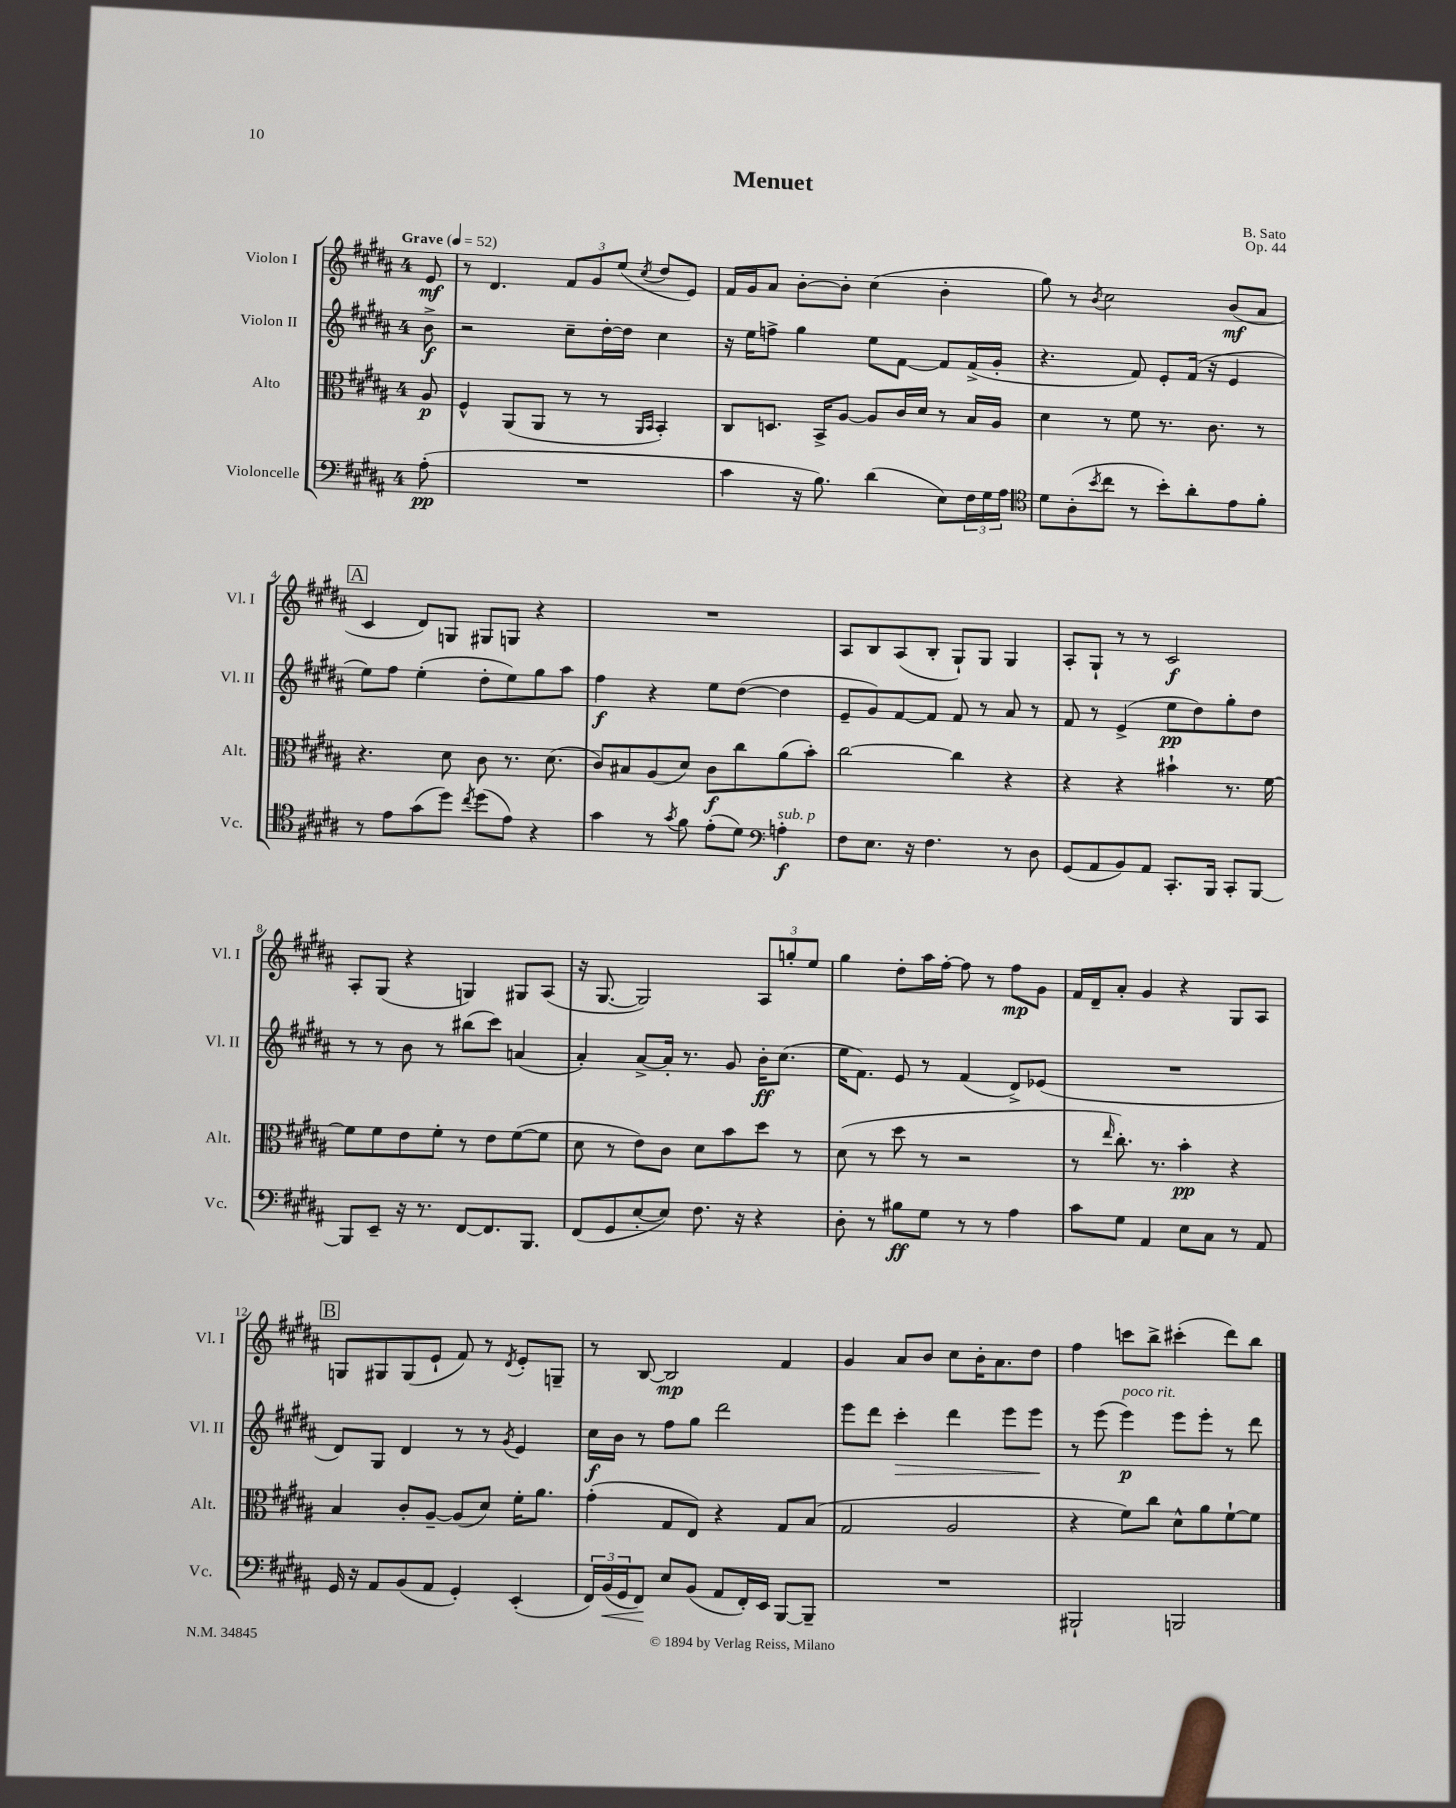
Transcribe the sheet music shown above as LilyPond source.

\header { title = "Menuet" composer = "B. Sato" opus = "Op. 44" }
<<
\new StaffGroup <<
\new Staff = "s0" \with { instrumentName = "Violon I" shortInstrumentName = "Vl. I" } {
    \clef treble \key b \major \once \override Staff.TimeSignature.style = #'single-digit \time 4/4 \partial 8 \tempo "Grave" 4 = 52
    e'8\mf |
    r8 dis'4. \tuplet 3/2 { fis'8 gis'8 e''8( } \acciaccatura { cis''8 } dis''8 e'8) |
    fis'16 gis'16 ais'8 b'8~-. b'8-. cis''4( b'4-. |
    gis''8) r8 \acciaccatura { b'8 } cis''2 b'8\mf( ais'8 |
    \mark \markup { \box "A" } cis'4 dis'8) g8 gis8 g8 r4 |
    R1 |
    ais8 b8 ais8( b8-. gis8-!) gis8 gis4 |
    ais8-. gis8-! r8 r8 cis'2\f |
    ais8-. gis8( r4 g4) gis8 ais8( |
    r16 gis8.~ gis2) \tuplet 3/2 { ais8 g''8-. e''8 } |
    gis''4 dis''8-. ais''16 fis''16~-. fis''8 r8 fis''8\mp gis'8 |
    fis'16 dis'16-- ais'8-. gis'4 r4 gis8 ais8 |
    \mark \markup { \box "B" } g8 gis8 gis8( e'8-! fis'8) r8 \acciaccatura { dis'8 } e'8-. g8-- |
    r8 b8~ b2\mp fis'4 |
    gis'4 ais'8 b'8 cis''8 b'16-. ais'8. dis''8 |
    fis''4 c'''8 b''8-> cis'''4-.( dis'''8) b''8 \bar "|." |
}
\new Staff = "s1" \with { instrumentName = "Violon II" shortInstrumentName = "Vl. II" } {
    \clef treble \key b \major \once \override Staff.TimeSignature.style = #'single-digit \time 4/4 \partial 8
    b'8->\f |
    r2 cis''8-- dis''16~-. dis''16 cis''4 |
    r16 e''16 f''8-> gis''4 e''8 fis'8~ fis'8 fis'16->( gis'16-. |
    r4. fis'8) e'8-. fis'16( r16 e'4 |
    \mark \markup { \box "A" } e''8) fis''8 e''4-.( dis''8-. e''8) gis''8 ais''8 |
    fis''4\f r4 e''8 dis''8~( dis''4 |
    e'8-- gis'8) fis'8~ fis'8 fis'8 r8 ais'8 r8 |
    fis'8 r8 e'4->( e''8\pp dis''8) gis''8-. dis''8 |
    r8 r8 b'8 r8 bis''8( cis'''8) a'4( |
    ais'4-.) ais'8~-> ais'16-. r8. gis'8 b'16-.\ff cis''8.( |
    e''16 fis'8.) e'8 r8 fis'4( dis'8->) ees'8( |
    R1 |
    \mark \markup { \box "B" } dis'8) gis8 dis'4 r8 r8 \acciaccatura { gis'8 } e'4 |
    cis''16\f b'16 r8 fis''8 gis''8 dis'''2 |
    e'''8 dis'''8 cis'''4-.\> dis'''4 e'''8 e'''8\! |
    r8 e'''8( e'''4\p^\markup { \italic "poco rit." }) e'''8 e'''8-. r8 dis'''8 \bar "|." |
}
\new Staff = "s2" \with { instrumentName = "Alto" shortInstrumentName = "Alt." } {
    \clef alto \key b \major \once \override Staff.TimeSignature.style = #'single-digit \time 4/4 \partial 8
    ais8\p |
    fis4-^ ais,8( ais,8 r8 r8 \grace { ais,16 b,16 } b,4-.) |
    cis8 d8. b,16-> ais8~ ais8 cis'16 dis'16 r8 b16 ais16 |
    dis'4 r8 fis'8 r8. cis'8. r8 |
    \mark \markup { \box "A" } r4. dis'8 cis'8 r8. dis'8.( |
    cis'8) bis8 ais8( dis'8) cis'8\f cis''8 ais'8( b'8-.) |
    cis''2~ cis''4 r4 |
    r4 r4 bis'4-! r8. fis'16~ |
    fis'8 fis'8 e'8 fis'8-. r8 e'8 fis'8~( fis'8 |
    dis'8 r8 e'8) cis'8 dis'8 b'8 dis''8 r8 |
    dis'8( r8 dis''8 r8 r2 |
    r8 \grace { e''16 } cis''8.-.) r8. b'4-.\pp r4 |
    \mark \markup { \box "B" } b4 cis'8-. ais8~-- ais8( dis'8) fis'16-. ais'8. |
    gis'4-.( gis8 e8) r4 gis8 b8( |
    gis2 ais2 |
    r4 fis'8) cis''8 dis'8-^ ais'8 fis'8~-! fis'8 \bar "|." |
}
\new Staff = "s3" \with { instrumentName = "Violoncelle" shortInstrumentName = "Vc." } {
    \clef bass \key b \major \once \override Staff.TimeSignature.style = #'single-digit \time 4/4 \partial 8
    ais8-.\pp( |
    R1 |
    cis'4 r16 b8.) dis'4( e8) \tuplet 3/2 { fis16 gis16 ais16 } |
    \clef tenor dis'8 ais8-.( \acciaccatura { b'8 } cis''8 r8 b'8-.) ais'8-. e'8 fis'8-. |
    \mark \markup { \box "A" } r8 e'8 gis'8( dis''8) \acciaccatura { cis''8 } dis''8( e'8) r4 |
    gis'4 r8 \acciaccatura { gis'8 } fis'8 e'8-.( dis'8) \clef bass a4-.\f^\markup { \italic "sub. p" } |
    fis8 e8. r16 fis4. r8 dis8 |
    gis,8( ais,8 b,8) ais,8 cis,8.-. b,,16 cis,8-. b,,8~ |
    b,,8 e,8-- r16 r8. fis,8~ fis,8. b,,8. |
    fis,8( gis,8 e8~-. e8) fis8. r16 r4 |
    dis8-. r8 bis8\ff gis8 r8 r8 ais4 |
    cis'8 gis8 ais,4 e8 cis8 r8 ais,8 |
    \mark \markup { \box "B" } gis,16 r16 ais,8 b,8( ais,8 gis,4-.) e,4-.( |
    \tuplet 3/2 { fis,16) b,16\<( gis,16 } fis,8\!) e8 b,8( ais,8 fis,16-.) e,16 b,,8~ b,,8-- |
    R1 |
    bis,,2-! b,,2 \bar "|." |
}
>>
>>
